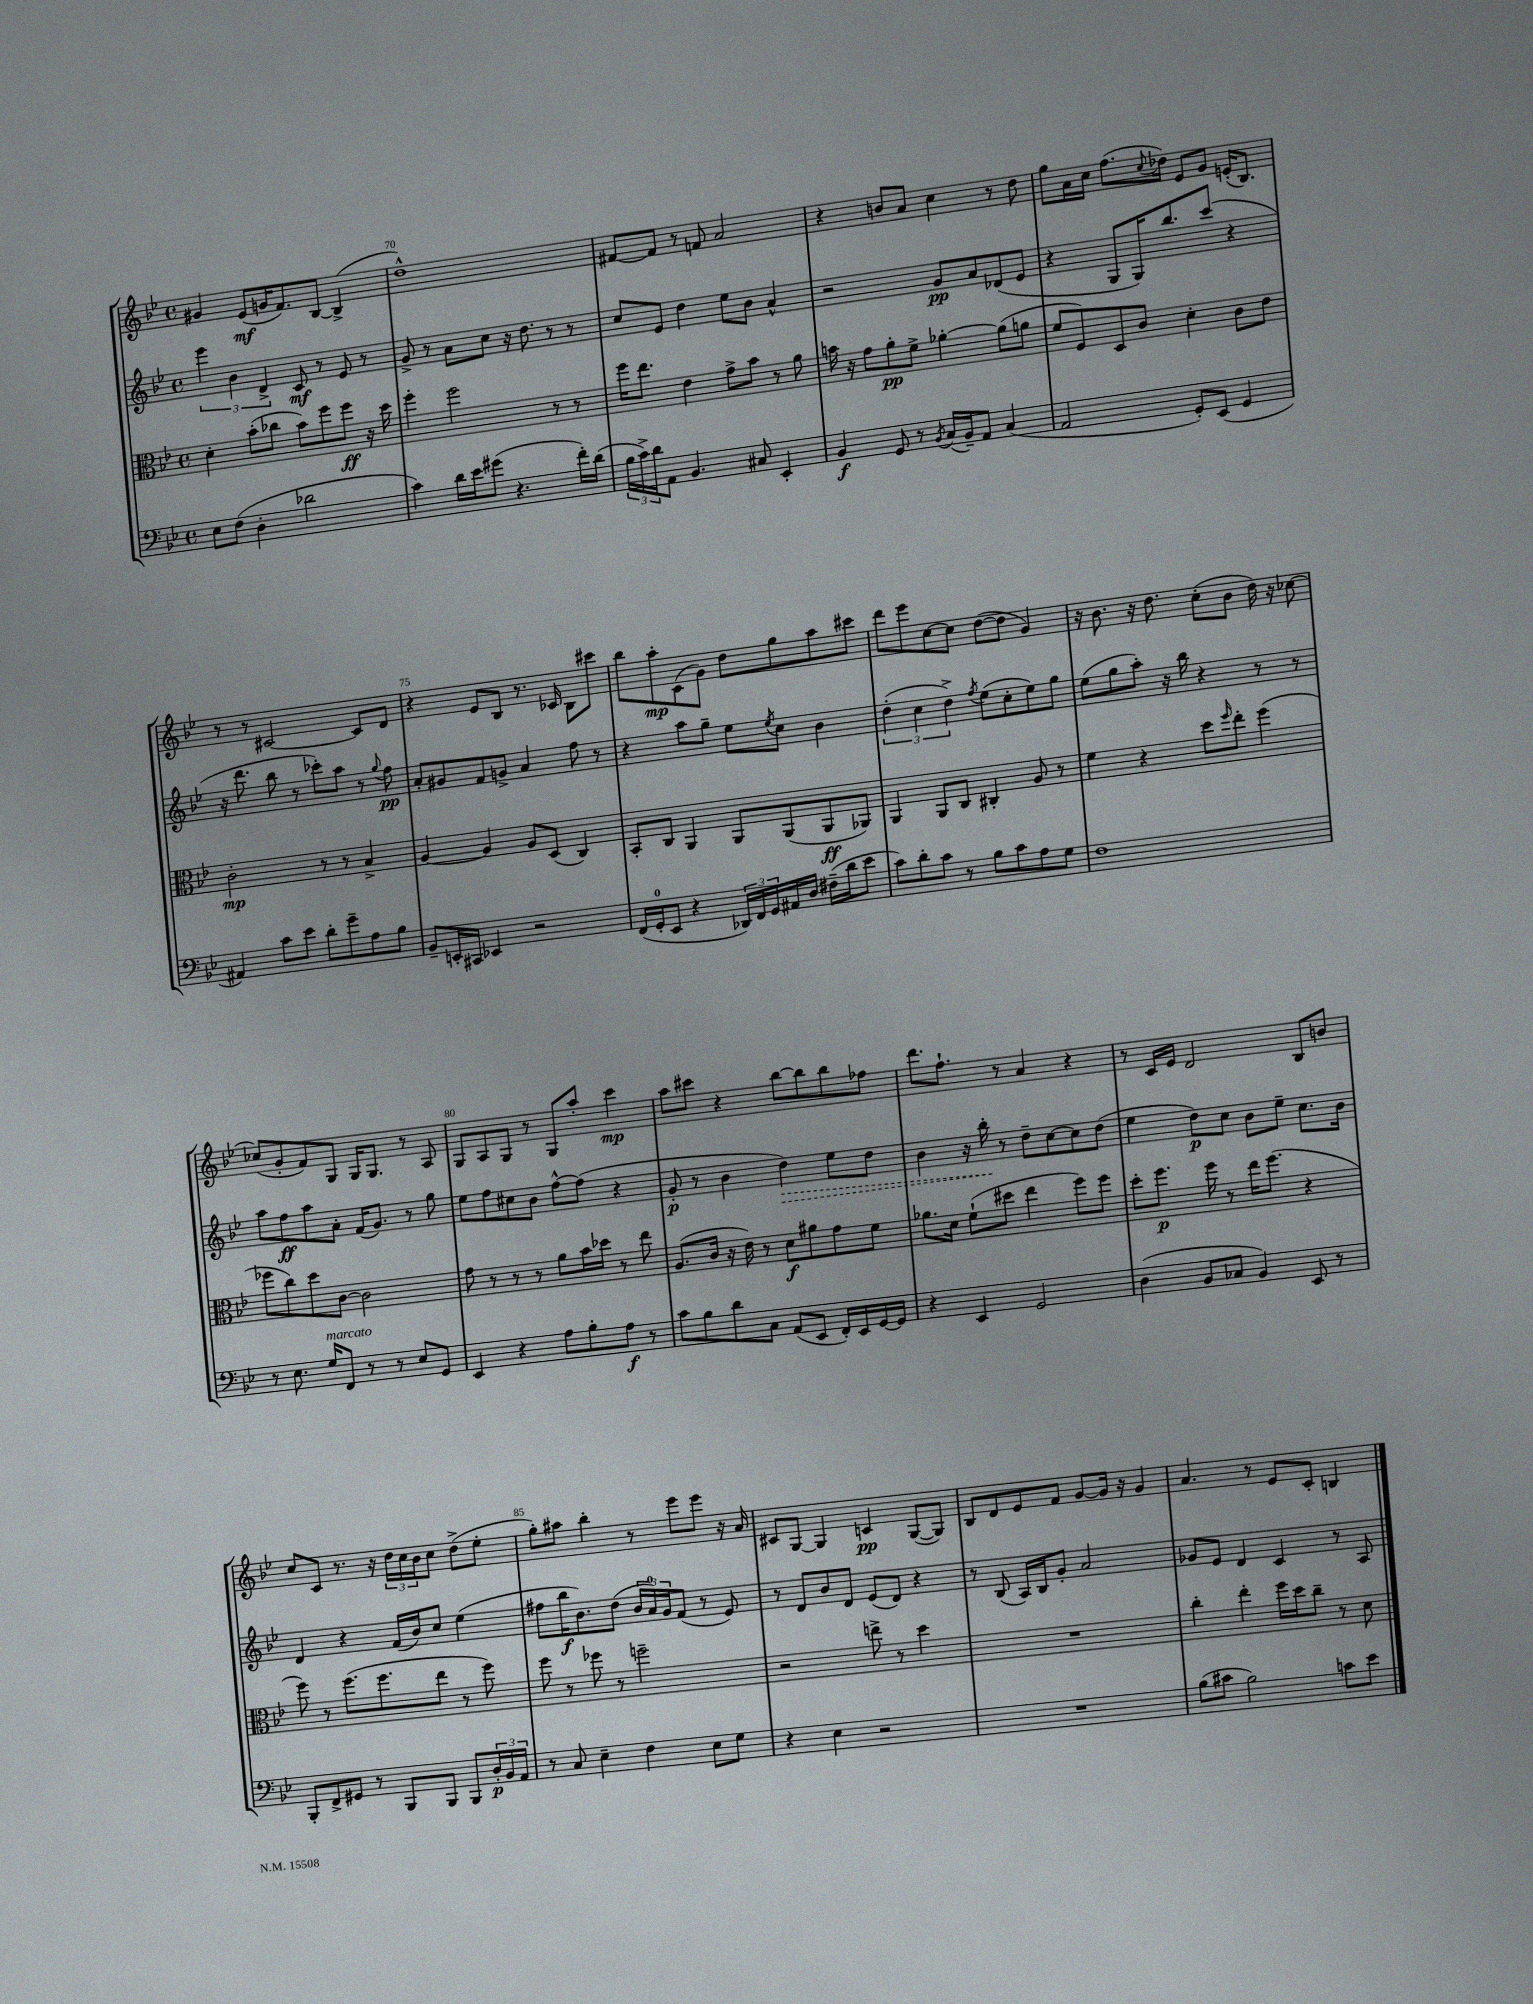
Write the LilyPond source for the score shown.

<<
\new StaffGroup <<
\new Staff = "s0" {
    \clef treble \key bes \major \defaultTimeSignature \time 4/4
    gis'4 ees'8\mf( g'16 f'8.) bes8~ bes4->( |
    d''1-^) |
    fis'8~ fis'8 r8 f'8 a'2 |
    r4 b'8 a'8 c''4 r8 d''8 |
    g''8 a'16 c''16 f''8.( \appoggiatura { c''8 } des''16) ees'8 g'8 e'16-.( bes8.) |
    r8 r8 cis'2~ cis'8 d'8 |
    r4 ees'8 bes8 r8. ces'16 bes8 cis'''8 |
    bes''8 a''8-.\mp c'8( g'8) d''8 g''8 a''8 cis'''8 |
    d'''8 ees'''8 c''8~ c''8 d''8~( d''8 g'4) |
    r16 bes'8. r16 d''8. c''8-.( bes'8 d''16) r16 ces''8~ |
    ces''8( g'8-. f'8) g8 g16 g8. r8 a8 |
    g8 a8 g8 r8 g8 a''8-. c'''4\mp |
    a''8 cis'''8 r4 bes''8~ bes''8 bes''8 fes''8 |
    d'''8. f''8.-! r8 a'4 r4 |
    r8 c'16 ees'16 d'2 bes8 b'8 |
    c''8 c'8 r8. r16 \tuplet 3/2 { d''16 c''16 bes'16 } c''8 d''8->( ees''8-. |
    g''8-.) ais''8 bes''4-. r8 ees'''8 ees'''8 r16 a'16 |
    cis'8 g8~ g4 c'4\pp g8~( g8) |
    bes8 d'8 ees'8 f'8 g'8~ g'16 r16 g'4 |
    a'4. r8 ees'8 c'8-. b4 \bar "|." |
}
\new Staff = "s1" {
    \clef treble \key bes \major \defaultTimeSignature \time 4/4
    \tuplet 3/2 { ees'''4 bes'4 d'4-> } c'8\mf r8 ees'8 r8 |
    g'8-> r8 a'8 c''8 r16 d''8. r8 r8 |
    c''8 ees'8 d''4 ees''8 bes'8 a'4-^ |
    r2 g'8\pp a'8 des'8( ees'8 |
    r4 g8 g16) bes''8. c'''8( r4 |
    r16 d'''8. bes''8 r8 ces'''8-.) a''8 r8 \appoggiatura { g''8 } f''8\pp |
    a'8-. gis'8 f'8 g'8-> a'4 f''8 r8 |
    r4 a''8 g''8-- ees''8 \acciaccatura { ees''8 } c''8 bes'4 |
    \tuplet 3/2 { d''4-.( c''4 d''4->) } \acciaccatura { f''8 } ees''8( c''8-. ees''8) g''8 |
    ees''8( g''8 a''8-.) r16 bes''16 r4 r8 r8 |
    a''8 f''8\ff a''8 a'8-. f'16( g'8.) r8 g''8 |
    ees''8 f''8 cis''8 bes'8 f''8~-^ f''8( r4 |
    g'8-.\p r8 bes'4 \once \override Hairpin.style = #'dashed-line d''4\>) ees''8 d''8 |
    bes'4 r16 bes''16-.\! r8 d''8-- c''8~ c''8 d''8( |
    ees''4 d''8\p) c''8 bes'8 ees''8-- c''8. bes'16 |
    d'4 r4 f'16( bes'16) c''8 ees''4( |
    fis''8 bes''16\f bes'8.) d''8( \tuplet 3/2 { bes'16 a'16-0) g'16 } f'8( r8 ees'8) |
    r8 d'8 bes'8 d'8 ees'8( d'8) r4 |
    r8 bes8( a16) bes16 g'8-. a'2 |
    ges'8 ees'8 d'4 c'4 r8 a8 \bar "|." |
}
\new Staff = "s2" {
    \clef alto \key bes \major \defaultTimeSignature \time 4/4
    d'4-. bes'8-.( ces''8 bes'8) f''8 f''8\ff r16 d''16 |
    f''4-. f''2 r8 r8 |
    f''16 ees''8. ees'4 g'8-> bes'8 r8 a'8 |
    b'16 r16 g'8 a'8-.\pp f'8-> aes'4~-. aes'8( a'8 |
    f'8 f8) d8 c'8 d'4-. c'8 ees'8 |
    c'2-.\mp r8 r8 bes4-> |
    a4~ a4 a8 d8( c4) |
    bes,8-. c8 a,4 a,8 a,8( a,8\ff aes,8) |
    a,4 a,8 c8 cis4-. a8 r8 |
    f'4 r4 d''8 \grace { f''16 } ees''8-. f''4( |
    fes''8 c''8) d''8 c'8~ c'2 |
    g'8 r8 r8 r8 a'8 bes'16 des''16 r8 ees''8 |
    a8.( c'16 r16 ees'16) r8 d'8\f ais'8 g'8 f'8 |
    aes'8. d'16 f'8-!( dis''8 ees''4 f''8) f''8 |
    d''8-. f''8.\p f''16 r8 ees''16 f''8.( r4 |
    f''8) r8 f''8.( f''8. ees''8 r8 f''8) |
    f''8 r8 fes''8 r8 f''2-- |
    r2 e''8-> r8 d''4 |
    R1 |
    c''4-. ees''4-. f''16 d''16 c''8-- r8 d'8 \bar "|." |
}
\new Staff = "s3" {
    \clef bass \key bes \major \defaultTimeSignature \time 4/4
    ees8 f8( d4-. des'2 |
    c'4) d'16 ees'16 gis'8( r4. f'16-.) d'16( |
    \tuplet 3/2 { bes16 c'16->) d'16 } a,8 bes,4. cis8 ees,4-. |
    bes,4\f g,8 r8 \acciaccatura { bes,8 } c16( bes,16--) a,8 c4( |
    a,2 g,8-.) ees,8( g,4 |
    ais,4) c'8 ees'8 d'8-. g'8-- a8 bes8 |
    bes,8-- e,16-. cis,16 ees,4 r2 |
    f,16( g,16-0-. ees,8 r4 \tuplet 3/2 { des,16) f,16 g,16 } ais,16 d16 fis16--( d'16 ees'8 |
    c'8) d'8-. c'8 r8 bes8 c'8 a8 g8 |
    f1 |
    r8 ees8. g16^\markup { \italic "marcato" } f,8 r8 r8 ees8 g,8 |
    ees,4 r4 a8 bes8-. a8\f r8 |
    c'8 bes8 d'8 c8 a,8( ees,8 f,16-.) ees,16 g,16~ g,16 |
    r4 ees,4 g,2 |
    d4( bes,8 ces8 bes,4) ees,8 r8 |
    bes,,8-. f,8-> gis,8 r8 bes,,8 bes,,8 bes,,8 \tuplet 3/2 { d16-.\p bes,16 a,16 } |
    r8 c8 ees4-- f4 ees8 g8 |
    r4 ees4 r2 |
    R1 |
    bes8( cis'8 bes2) c'8 ees'8 \bar "|." |
}
>>
>>
\layout { \context { \Score currentBarNumber = #69 \override BarNumber.break-visibility = ##(#f #t #t) barNumberVisibility = #(every-nth-bar-number-visible 5) } }
